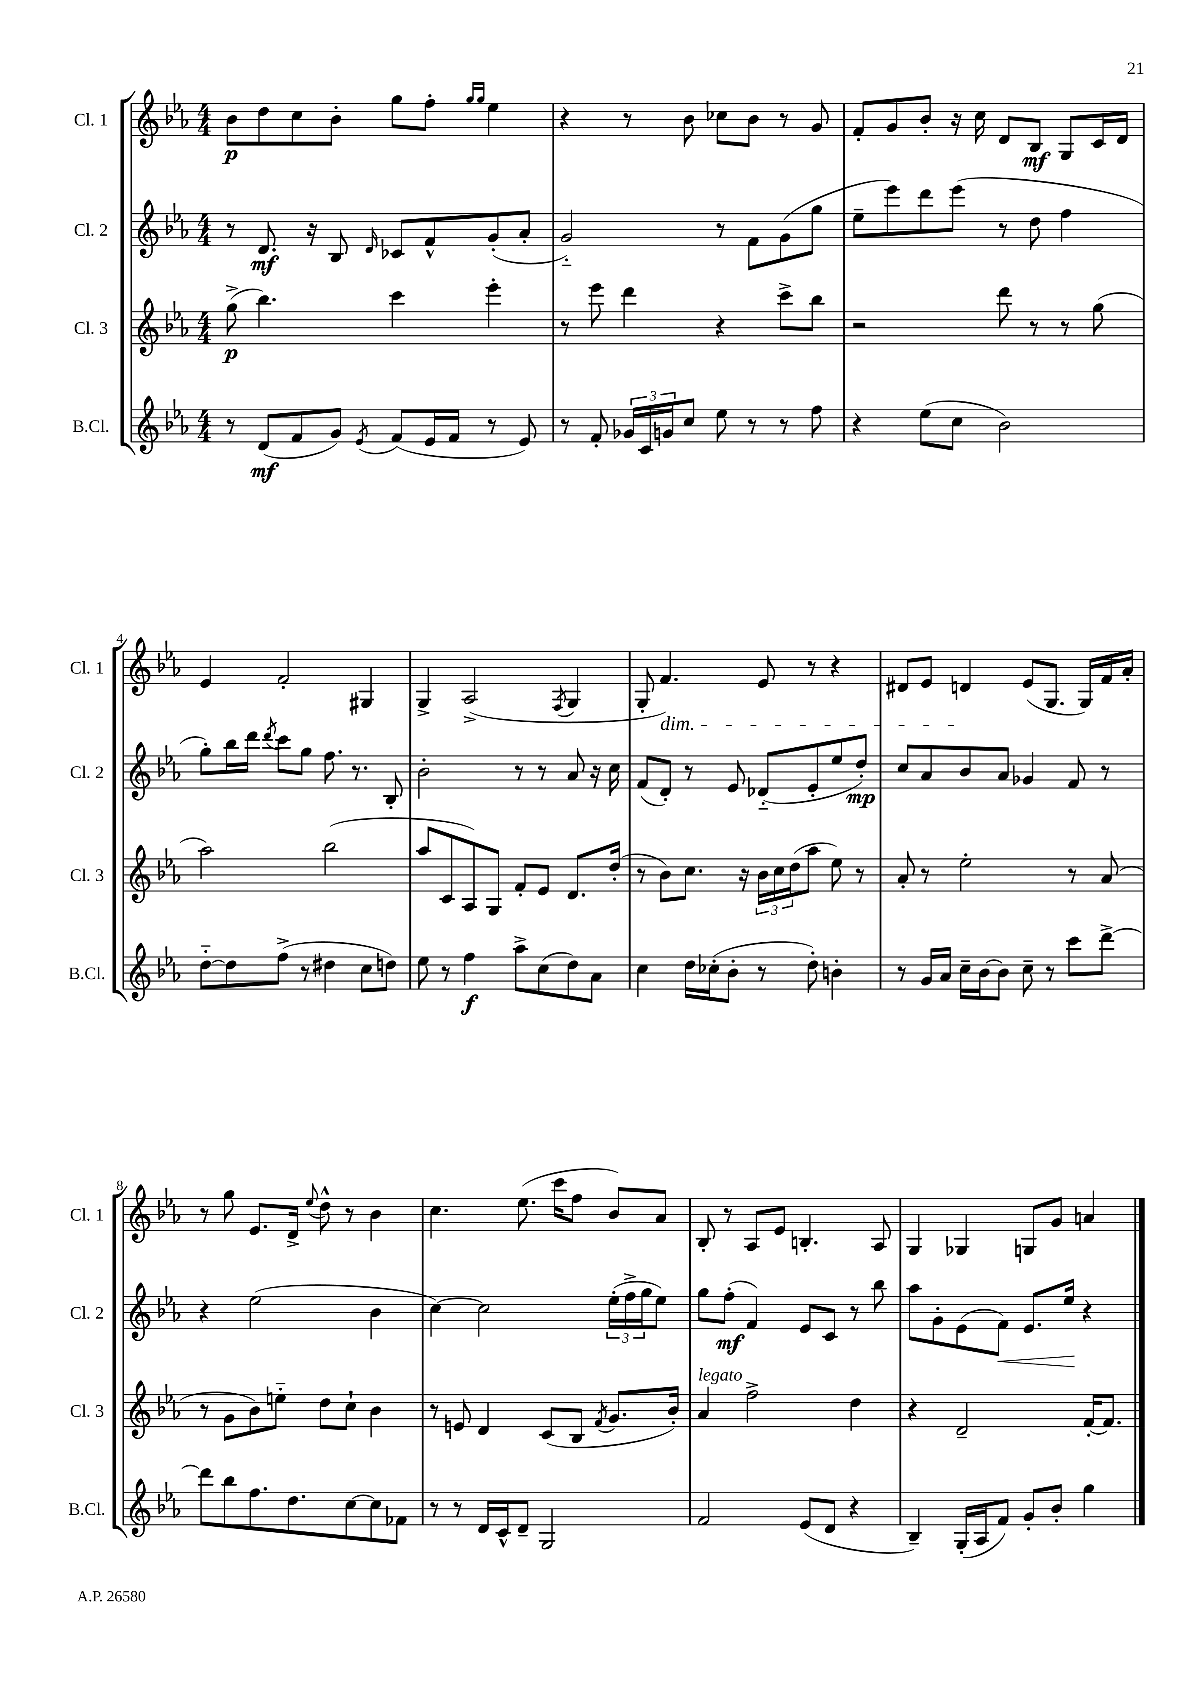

**kern	**dynam	**kern	**dynam	**kern	**dynam	**kern	**dynam
*part4	*part4	*part3	*part3	*part2	*part2	*part1	*part1
*staff4	*staff4	*staff3	*staff3	*staff2	*staff2	*staff1	*staff1
*I"B.Cl.	*	*I"Cl. 3	*	*I"Cl. 2	*	*I"Cl. 1	*
*I'B.Cl.	*	*I'Cl. 3	*	*I'Cl. 2	*	*I'Cl. 1	*
*clefG2	*	*clefG2	*	*clefG2	*	*clefG2	*
*k[b-e-a-]	*	*k[b-e-a-]	*	*k[b-e-a-]	*	*k[b-e-a-]	*
*M4/4	*	*M4/4	*	*M4/4	*	*M4/4	*
=1	=1	=1	=1	=1	=1	=1	=1
8r	.	(8gg^\	p	8r	.	8b-\L	p
(8d/L	mf	4.bb-\)	.	8.d/	mf	8dd\	.
8f/	.	.	.	.	.	8cc\	.
.	.	.	.	16r	.	.	.
8g/J)	.	.	.	8B-/	.	8b-'\J	.
8qe-/	.	.	.	16qqd/	.	.	.
(8f/L	.	4ccc\	.	8c-X/L	.	8gg\L	.
16e-/L	.	.	.	8f^^/	.	8ff'\J	.
16f/JJ	.	.	.	.	.	.	.
.	.	.	.	.	.	16qqgg/LL	.
.	.	.	.	.	.	16qqgg/JJ	.
8r	.	4eee-'\	.	(8g'/	.	4ee-\	.
8e-/)	.	.	.	8a-'/J	.	.	.
=2	=2	=2	=2	=2	=2	=2	=2
8r	.	8r	.	2g/)	.	4r	.
8f'/	.	8eee-\	.	.	.	.	.
24g-X/LL	.	4ddd\	.	.	.	8r	.
24c/	.	.	.	.	.	.	.
24gn/J	.	.	.	.	.	.	.
8cc/J	.	.	.	.	.	8b-\	.
8ee-\	.	4r	.	8r	.	8cc-X\L	.
8r	.	.	.	8f\L	.	8b-\J	.
8r	.	8ccc^\L	.	(8g\	.	8r	.
8ff\	.	8bb-\J	.	8gg\J	.	8g/	.
=3	=3	=3	=3	=3	=3	=3	=3
4r	.	2r	.	8ee-~\L	.	8f'/L	.
.	.	.	.	8eee-\)	.	8g/	.
(8ee-\L	.	.	.	8ddd\	.	8b-'/J	.
8cc\J	.	.	.	(8eee-\J	.	16r	.
.	.	.	.	.	.	16cc\	.
2b-\)	.	8ddd\	.	8r	.	8d/L	.
.	.	8r	.	8dd\	.	8B-/J	mf
.	.	8r	.	4ff\	.	8G/L	.
.	.	(8gg\	.	.	.	16c/L	.
.	.	.	.	.	.	16d/JJ	.
!!LO:LB:g=z
=4	=4	=4	=4	=4	=4	=4	=4
[8dd\L	.	2aa-\)	.	8gg'\L)	.	4e-/	.
8dd\]	.	.	.	16bb-\L	.	.	.
.	.	.	.	16ddd\JJ	.	.	.
.	.	.	.	8qddd/	.	.	.
(8ff^\J	.	.	.	8ccc\L	.	2f'/	.
8r	.	.	.	8gg\J	.	.	.
4dd#X\	.	(2bb-\	.	8.ff\	.	.	.
.	.	.	.	8.r	.	.	.
8cc\L	.	.	.	.	.	4G#X/	.
8ddn\J)	.	.	.	8B-'/	.	.	.
=5	=5	=5	=5	=5	=5	=5	=5
8ee-\	.	8aa-/L	.	2b-'\	.	4G^/	.
8r	.	8c/	.	.	.	.	.
4ff\	f	8A-/)	.	.	.	(2A-^/	.
.	.	8G/J	.	.	.	.	.
8aa-^\L	.	8f'/L	.	8r	.	.	.
(8cc\	.	8e-/J	.	8r	.	.	.
.	.	.	.	.	.	8qF/	.
8dd\)	.	8.d/L	.	8a-/	.	4G/	.
8a-\J	.	.	.	16r	.	.	.
.	.	(16dd'/Jk	.	16cc\	.	.	.
=6	=6	=6	=6	=6	=6	=6	=6
4cc\	.	8r	.	(8f/L	.	8G'/	.
!	!	!	!	!	!	!LO:TX:b:i:t=dim.	!
.	.	8b-\L)	.	8d'/J)	.	4.f/)	.
16dd\LL	.	8.cc\J	.	8r	.	.	.
(16cc-X'\J	.	.	.	.	.	.	.
8b-'\J	.	.	.	8e-/	.	.	.
.	.	16r	.	.	.	.	.
8r	.	24b-\LL	.	(8d-X/L	.	8e-/	.
.	.	24cc\	.	.	.	.	.
.	.	(24dd\J	.	.	.	.	.
8dd'\)	.	8aa-\J	.	8e-'/	.	8r	.
4bn'\	.	8ee-\)	.	8ee-/	.	4r	.
.	.	8r	.	8dd'/J)	mp	.	.
=7	=7	=7	=7	=7	=7	=7	=7
8r	.	8a-'/	.	8cc/L	.	8d#X/L	.
16g/LL	.	8r	.	8a-/	.	8e-/J	.
16a-/JJ	.	.	.	.	.	.	.
16cc~\LL	.	2ee-'\	.	8b-/	.	4dn/	.
[16b-\J	.	.	.	.	.	.	.
8b-\J]	.	.	.	8a-/J	.	.	.
8cc~\	.	.	.	4g-X/	.	(8e-/L	.
8r	.	.	.	.	.	8.G/J	.
8ccc\L	.	8r	.	8f/	.	.	.
.	.	.	.	.	.	16G/LL)	.
[8ddd^\J	.	(8a-/	.	8r	.	16f/	.
.	.	.	.	.	.	16a-'/JJ	.
!!LO:LB:g=z
=8	=8	=8	=8	=8	=8	=8	=8
8ddd\L]	.	8r	.	4r	.	8r	.
8bb-\	.	8g\L	.	.	.	8gg\	.
8.ff\	.	8b-\)	.	(2ee-\	.	8.e-/L	.
.	.	8een\J	.	.	.	.	.
8.dd\	.	.	.	.	.	16d^/Jk	.
.	.	.	.	.	.	8qqee-/	.
.	.	8dd\L	.	.	.	8dd^^\	.
[8cc\	.	8cc`\J	.	.	.	8r	.
8cc\]	.	4b-\	.	4b-\	.	4b-\	.
8f-X\J	.	.	.	.	.	.	.
=9	=9	=9	=9	=9	=9	=9	=9
8r	.	8r	.	[4cc\)	.	4.cc\	.
8r	.	8en/	.	.	.	.	.
16d/LL	.	4d/	.	2cc\]	.	.	.
16c^^/J	.	.	.	.	.	.	.
8d~/J	.	.	.	.	.	(8.ee-\	.
2G/	.	(8c/L	.	.	.	.	.
.	.	.	.	.	.	16ccc\KL	.
.	.	8B-/J	.	.	.	8ff\J	.
.	.	8qf/	.	.	.	.	.
.	.	8.g/L	.	(24ee-'\LL	.	8b-/L)	.
.	.	.	.	24ff^\	.	.	.
.	.	.	.	24gg\J	.	.	.
.	.	.	.	8ee-\J)	.	8a-/J	.
.	.	16b-'/Jk)	.	.	.	.	.
=10	=10	=10	=10	=10	=10	=10	=10
!	!	!LO:TX:a:i:t=legato	!	!	!	!	!
2f/	.	4a-/	.	8gg\L	.	8B-'/	.
.	.	.	.	(8ff'\J	mf	8r	.
.	.	2ff^\	.	4f/)	.	8A-/L	.
.	.	.	.	.	.	8e-/J	.
(8e-/L	.	.	.	8e-/L	.	4.Bn'/	.
8d/J	.	.	.	8c/J	.	.	.
4r	.	4dd\	.	8r	.	.	.
.	.	.	.	8bb-\	.	8A-/	.
=11	=11	=11	=11	=11	=11	=11	=11
4B-~/)	.	4r	.	8aa-\L	.	4G/	.
.	.	.	.	8g'\	.	.	.
(16G'/LL	.	2d~/	.	(8e-\	.	4G-X/	.
16A-/J	.	.	.	.	.	.	.
!	!	!	!	!	!LO:HP:b	!	!
8f/J)	.	.	.	8f\J)	<	.	.
8g'/L	.	.	.	8.e-/L	.	8Gn/L	.
8b-'/J	.	.	.	.	.	8g/J	.
.	.	.	.	16ee-/Jk	.	.	.
4gg\	.	[16f'/KL	.	4r	[	4an/	.
.	.	8.f/J]	.	.	.	.	.
==	==	==	==	==	==	==	==
*-	*-	*-	*-	*-	*-	*-	*-
